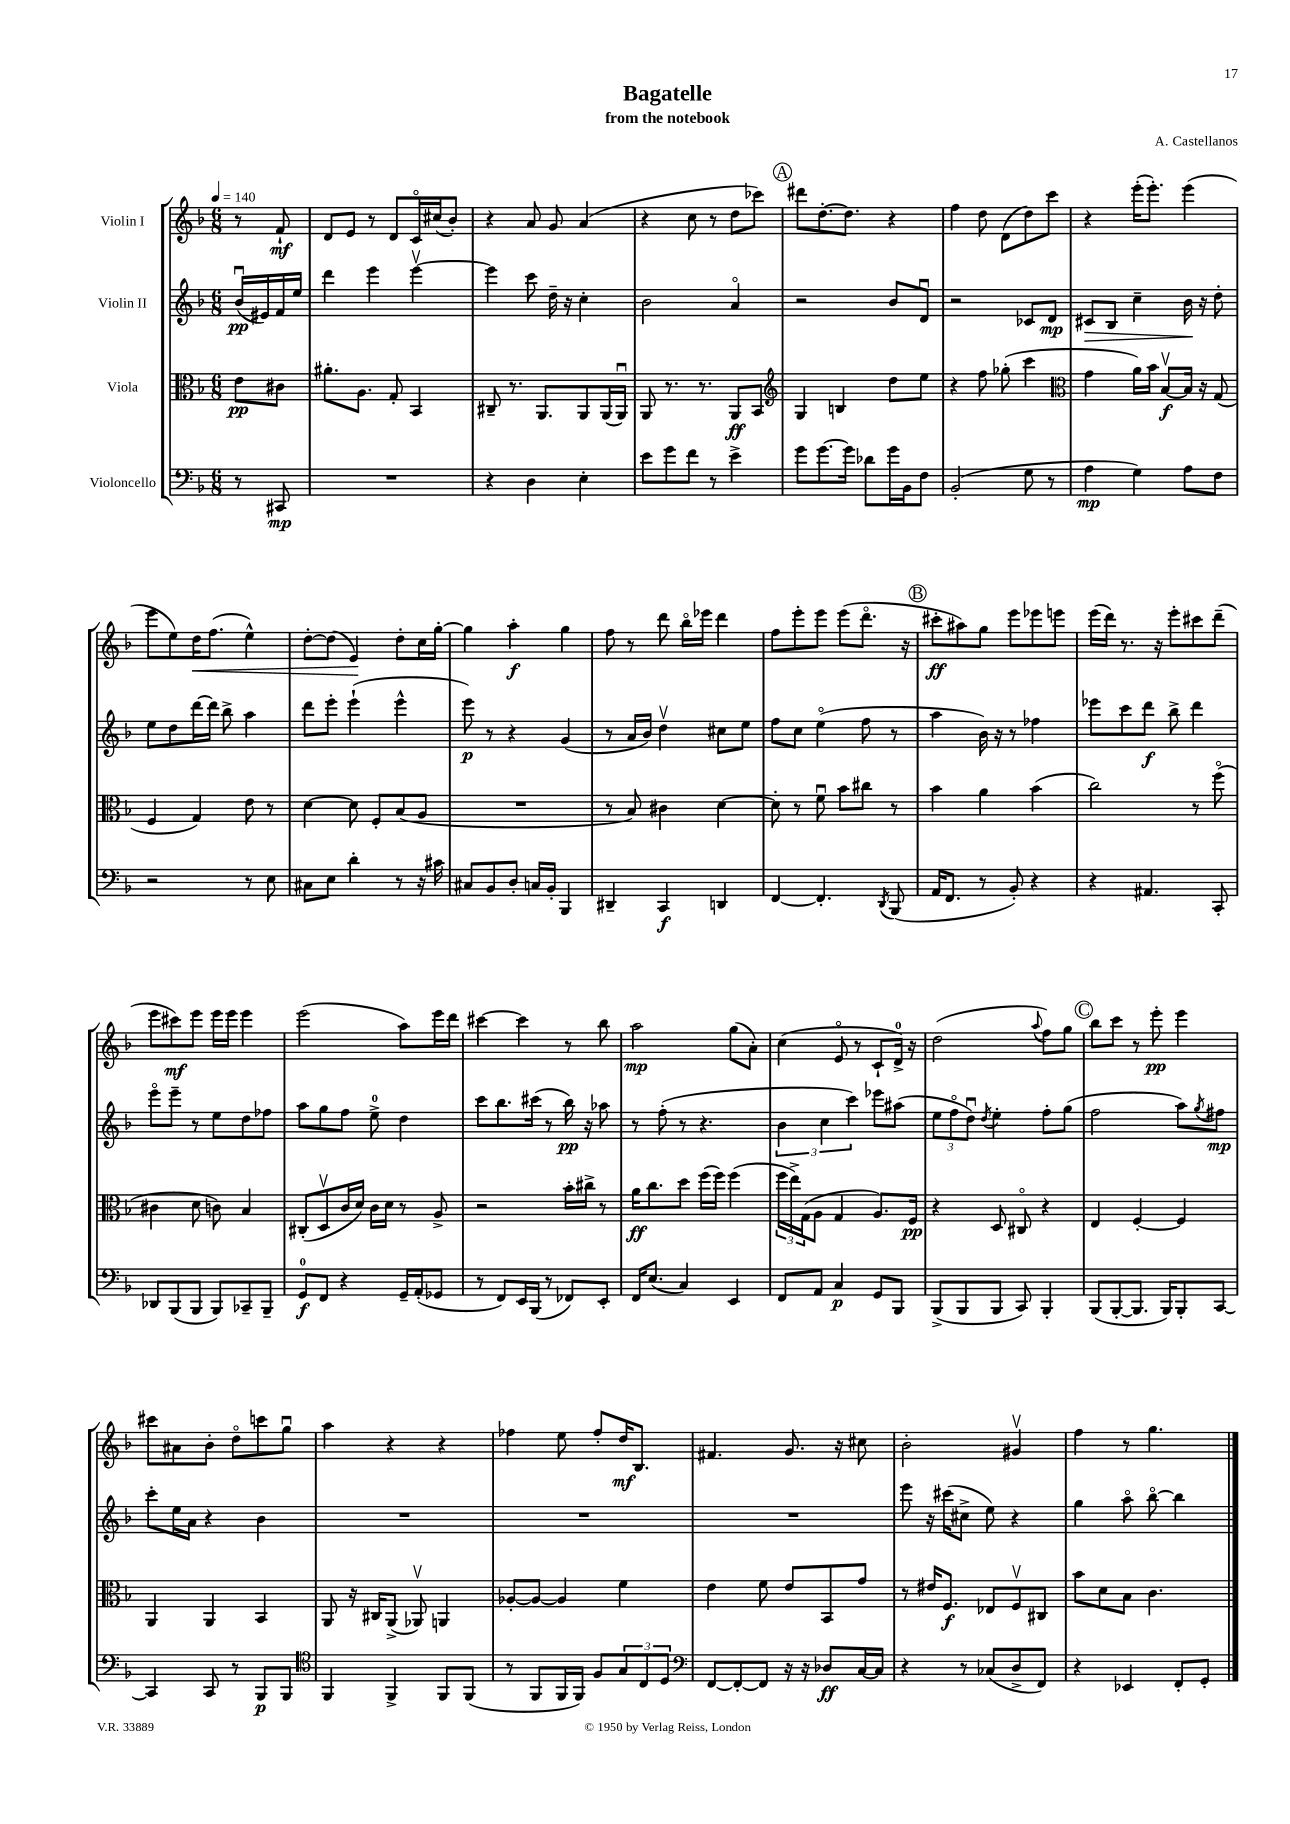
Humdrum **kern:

**kern	**dynam	**kern	**dynam	**kern	**dynam	**kern	**dynam
*part4	*part4	*part3	*part3	*part2	*part2	*part1	*part1
*staff4	*staff4	*staff3	*staff3	*staff2	*staff2	*staff1	*staff1
*I"Violoncello	*	*I"Viola	*	*I"Violin II	*	*I"Violin I	*
*clefF4	*	*clefC3	*	*clefG2	*	*clefG2	*
*k[b-]	*	*k[b-]	*	*k[b-]	*	*k[b-]	*
*M6/8	*	*M6/8	*	*M6/8	*	*M6/8	*
*MM140	*	*MM140	*	*MM140	*	*MM140	*
=	=	=	=	=	=	=	=
8r	.	8e\L	pp	(16b-u/LL	pp	8r	.
.	.	.	.	16e#X/)	.	.	.
8CC#X/	mp	8c#X\J	.	16f/	.	8f`/	mf
.	.	.	.	16ee/JJ	.	.	.
=1	=1	=1	=1	=1	=1	=1	=1
2.r	.	8.a#X'\L	.	4ddd\	.	8d/L	.
.	.	.	.	.	.	8e/J	.
.	.	8.A\J	.	.	.	.	.
.	.	.	.	4eee\	.	8r	.
.	.	8G'/	.	.	.	8d/L	.
.	.	4BB-/	.	[4eeev\	.	16c/L	.
.	.	.	.	.	.	(16cc#X/J	.
.	.	.	.	.	.	8b-'/J)	.
=2	=2	=2	=2	=2	=2	=2	=2
4r	.	8C#X~/	.	4eee\]	.	4r	.
.	.	8.r	.	.	.	.	.
4D\	.	.	.	8ccc\	.	8a/	.
.	.	8.AA/L	.	.	.	.	.
.	.	.	.	16dd~\	.	8g/	.
.	.	.	.	16r	.	.	.
4E'\	.	8AA/	.	4cc'\	.	(4a/	.
.	.	(16AA/L	.	.	.	.	.
.	.	16AAu/JJ)	.	.	.	.	.
=3	=3	=3	=3	=3	=3	=3	=3
8e\L	.	8AA/	.	2b-\	.	4r	.
8g\	.	8.r	.	.	.	.	.
8f\J	.	.	.	.	.	8cc\	.
.	.	8.r	.	.	.	.	.
8r	.	.	.	.	.	8r	.
4e^\	.	8AA/L	ff	4a/	.	8dd\L	.
.	.	8BB-/J	.	.	.	8ccc-X\J)	.
!!LO:REH:place=s1:t=A
=4	=4	=4	=4	=4	=4	=4	=4
*	*	*clefG2	*	*	*	*	*
8g\L	.	4G/	.	2r	.	8ddd#X\L	.
[8.g\	.	.	.	.	.	[8.dd'\	.
.	.	4Bn/	.	.	.	.	.
16g\Jk]	.	.	.	.	.	8.dd\J]	.
8d-X\L	.	.	.	.	.	.	.
16g\L	.	8dd\L	.	8b-/L	.	4r	.
16BB-\J	.	.	.	.	.	.	.
8F\J	.	8ee\J	.	8du/J	.	.	.
=5	=5	=5	=5	=5	=5	=5	=5
(2BB-'/	.	4r	.	2r	.	4ff\	.
.	.	8ff\	.	.	.	8dd\	.
.	.	(8gg-X'\	.	.	.	(8d\L	.
8G\	.	4ccc\	.	8c-X/L	.	8dd\)	.
8r	.	.	.	8d/J	mp	8ccc\J	.
=6	=6	=6	=6	=6	=6	=6	=6
*	*	*clefC3	*	*	*	*	*
!	!	!	!	!	!LO:HP:b	!	!
4A\	mp	4g\	.	8c#X/L	>	4r	.
.	.	.	.	8B-/J	.	.	.
4G\)	.	16a\LL)	.	4cc~\	.	(16eee'\KL	.
.	.	16b-\JJ	.	.	.	8.eee'\J)	.
.	.	[8B-v/L	f	.	.	.	.
8A\L	.	16B-/Jk]	.	16b-\	.	(4eee\	.
.	.	16r	.	16r	]	.	.
8F\J	.	(8G/	.	8dd'\	.	.	.
!!LO:LB:g=z
=7	=7	=7	=7	=7	=7	=7	=7
2r	.	4F/	.	8ee\L	.	8eee\L	.
.	.	.	.	8dd\	.	8ee\)	.
!	!	!	!	!	!	!	!LO:HP:b
.	.	4G/)	.	[16ddd\L	.	16dd\K	<
.	.	.	.	16ddd\JJ]	.	(8.ff\J	.
.	.	.	.	8bb-^\	.	.	.
8r	.	8e\	.	4aa\	.	4ee^^\)	.
8E\	.	8r	.	.	.	.	.
=8	=8	=8	=8	=8	=8	=8	=8
8C#X\L	.	[4d\	.	8ddd\L	.	[8dd'\L	.
8E\J	.	.	.	8eee'\J	.	(8dd\J]	.
4d'\	.	8d\]	.	(4eee`\	.	4e/)	.
.	.	8F'/L	.	.	.	.	.
8r	.	(8B-/	.	4eee^^\	.	8dd'\L	[
16r	.	8A/J	.	.	.	16cc\L	.
16c#X\	.	.	.	.	.	[16gg'\JJ	.
=9	=9	=9	=9	=9	=9	=9	=9
8C#X/L	.	2.r	.	8eee\)	p	4gg\]	.
8BB-/	.	.	.	8r	.	.	.
8D'/J	.	.	.	4r	.	4aa'\	f
16Cn/LL	.	.	.	.	.	.	.
16BB-'/JJ	.	.	.	.	.	.	.
4BBB-/	.	.	.	(4g/	.	4gg\	.
=10	=10	=10	=10	=10	=10	=10	=10
4DD#X~/	.	8r	.	8r	.	8ff\	.
.	.	8B-/)	.	16a/LL	.	8r	.
.	.	.	.	16b-/JJ)	.	.	.
4CC/	f	4c#X\	.	4ddv\	.	8ddd\	.
.	.	.	.	.	.	16bb-\LL	.
.	.	.	.	.	.	16eee-X\JJ	.
4DDn/	.	[4d\	.	8cc#X\L	.	4ddd\	.
.	.	.	.	8ee\J	.	.	.
=11	=11	=11	=11	=11	=11	=11	=11
[4FF/	.	8d'\]	.	8ff\L	.	8ff\L	.
.	.	8r	.	8cc\J	.	8eee'\	.
4.FF'/]	.	8fu\	.	(4ee\	.	8eee\J	.
.	.	8b-\L	.	.	.	(8eee\L	.
.	.	8cc#X\J	.	8ff\	.	8.ddd\J	.
8qDD/	.	.	.	.	.	.	.
(8BBB-/	.	8r	.	8r	.	.	.
.	.	.	.	.	.	16r	.
!!LO:REH:place=s1:t=B
=12	=12	=12	=12	=12	=12	=12	=12
16AA/KL	.	4b-\	.	4aa\	.	8ccc#X'\L	ff
8.FF/J	.	.	.	.	.	.	.
.	.	.	.	.	.	8aa#X\)	.
8r	.	4a\	.	16b-\)	.	8gg\J	.
.	.	.	.	16r	.	.	.
8BB-'/)	.	.	.	8r	.	8eee\L	.
4r	.	(4b-\	.	4ff-X\	.	8eee-X\	.
.	.	.	.	.	.	8eeen\J	.
=13	=13	=13	=13	=13	=13	=13	=13
4r	.	2cc\)	.	8eee-X\L	.	(16eee\LL	.
.	.	.	.	.	.	16ddd\JJ)	.
.	.	.	.	8ccc\	.	8.r	.
4.AA#X/	.	.	.	8ddd\J	f	.	.
.	.	.	.	.	.	16r	.
.	.	.	.	8bb-^\	.	8eee'\L	.
.	.	8r	.	4ddd\	.	8ccc#X\	.
8CC'/	.	(8ff\	.	.	.	(8ddd~\J	.
!!LO:LB:g=z
=14	=14	=14	=14	=14	=14	=14	=14
8DD-X/L	.	4c#X\	.	8eee\L	.	8eee\L	.
(8BBB-/	.	.	.	8eee~\J	.	8ccc#X\)	mf
8BBB-/J	.	8d\	.	8r	.	8eee\J	.
8BBB-/L)	.	8cn\)	.	8ee\L	.	16eee\LL	.
.	.	.	.	.	.	16eee\JJ	.
8CC-X~/	.	4B-/	.	8dd\	.	4eee\	.
8BBB-~/J	.	.	.	8ff-X\J	.	.	.
=15	=15	=15	=15	=15	=15	=15	=15
8GG/L	f	(8C#X'/L	.	8aa\L	.	(2eee\	.
8FF/J	.	8Dv/	.	8gg\	.	.	.
4r	.	16c/L	.	8ff\J	.	.	.
.	.	16d/JJ)	.	.	.	.	.
.	.	16c\LL	.	8ee^\	.	.	.
.	.	16d\JJ	.	.	.	.	.
16GG~/LL	.	8r	.	4dd\	.	8aa\L)	.
(16AA'/J	.	.	.	.	.	.	.
8GG-X/J	.	8A^/	.	.	.	16eee\L	.
.	.	.	.	.	.	16ddd\JJ	.
=16	=16	=16	=16	=16	=16	=16	=16
8r	.	2r	.	8ccc\L	.	[4ccc#X\	.
8FF/L)	.	.	.	8.bb-\	.	.	.
16EE/L	.	.	.	.	.	4ccc#\]	.
(16BBB-/JJ	.	.	.	(16ccc#X\Jk	.	.	.
8r	.	.	.	8r	.	.	.
8FF-X/L)	.	16b-'\LL	.	16bb-\)	pp	8r	.
.	.	16cc#X^\JJ	.	16r	.	.	.
8EE'/J	.	8r	.	8aa-X\	.	8bb-\	.
=17	=17	=17	=17	=17	=17	=17	=17
16FF/KL	.	16a\KL	ff	8r	.	2aa\	mp
(8.E/J	.	8.cc\	.	.	.	.	.
.	.	.	.	(8ff'\	.	.	.
4C/)	.	8dd\J	.	8r	.	.	.
.	.	(16ff\LL	.	4.r	.	.	.
.	.	16ff\JJ)	.	.	.	.	.
4EE/	.	(4ff\	.	.	.	(8gg\L	.
.	.	.	.	.	.	8a'\J)	.
=18	=18	=18	=18	=18	=18	=18	=18
8FF/L	.	24ff\LL	.	6b-\	.	(4cc\	.
.	.	24ee^\)	.	.	.	.	.
.	.	(24G\J	.	.	.	.	.
8AA/J	.	8A\J	.	.	.	.	.
.	.	.	.	6cc\	.	.	.
4C/	p	4G/	.	.	.	8e/	.
.	.	.	.	6ccc\)	.	.	.
.	.	.	.	.	.	8r	.
8GG/L	.	8.A/L)	.	8eee-X\L	.	8c`/L	.
8BBB-/J	.	.	.	(8aa#X\J	.	16d^/Jk)	.
.	.	16F/Jk	pp	.	.	16r	.
=19	=19	=19	=19	=19	=19	=19	=19
(8BBB-^/L	.	4r	.	12ee\L	.	(2dd\	.
.	.	.	.	12ff\	.	.	.
8BBB-/	.	.	.	.	.	.	.
.	.	.	.	12ddu\J)	.	.	.
.	.	.	.	8qdd/	.	.	.
8BBB-/J	.	8D/	.	4ee'\	.	.	.
8CC/)	.	8C#X/	.	.	.	.	.
.	.	.	.	.	.	8qqaa/	.
4BBB-'/	.	4r	.	8ff'\L	.	8ff\L)	.
.	.	.	.	(8gg\J	.	8gg\J	.
!!LO:REH:place=s1:t=C
=20	=20	=20	=20	=20	=20	=20	=20
(8BBB-/L	.	4E/	.	2ff\	.	8bb-\L	.
[8BBB-'/	.	.	.	.	.	8ccc\J	.
8.BBB-/J]	.	[4F'/	.	.	.	8r	.
.	.	.	.	.	.	8eee'\	pp
16BBB-/KL)	.	.	.	.	.	.	.
8BBB-'/	.	4F/]	.	8aa\L)	.	4eee\	.
.	.	.	.	8qgg/	.	.	.
[8CC/J	.	.	.	8ff#X\J	mp	.	.
!!LO:LB:g=z
=21	=21	=21	=21	=21	=21	=21	=21
4CC/]	.	4AA/	.	8ccc'\L	.	8ccc#X\L	.
.	.	.	.	16ee\L	.	8a#X\	.
.	.	.	.	16a\JJ	.	.	.
8CC/	.	4AA/	.	4r	.	8b-'\J	.
8r	.	.	.	.	.	8dd\L	.
8BBB-/L	p	4BB-/	.	4b-\	.	8cccn\	.
8BBB-/J	.	.	.	.	.	8ggu\J	.
=22	=22	=22	=22	=22	=22	=22	=22
*clefC4	*	*	*	*	*	*	*
4FF/	.	8AA/	.	2.r	.	4aa\	.
.	.	16r	.	.	.	.	.
.	.	16C#X/KL	.	.	.	.	.
4FF^/	.	(8AA^/J	.	.	.	4r	.
.	.	8AA-Xv/)	.	.	.	.	.
8FF/L	.	4AAn/	.	.	.	4r	.
(8FF/J	.	.	.	.	.	.	.
=23	=23	=23	=23	=23	=23	=23	=23
8r	.	[8A-X'/L	.	2.r	.	4ff-X\	.
8FF/L	.	8A-/J_	.	.	.	.	.
16FF/L	.	4A-/]	.	.	.	8ee\	.
16FF/JJ)	.	.	.	.	.	.	.
8F/L	.	.	.	.	.	8ff-'/L	.
12G/	.	4f\	.	.	.	16dd/K	mf
.	.	.	.	.	.	8.B-/J	.
12C/	.	.	.	.	.	.	.
12D/J	.	.	.	.	.	.	.
=24	=24	=24	=24	=24	=24	=24	=24
*clefF4	*	*	*	*	*	*	*
[8FF/L	.	4e\	.	2.r	.	4.f#X/	.
8FF'/_	.	.	.	.	.	.	.
8FF/J]	.	8f\	.	.	.	.	.
16r	.	8e/L	.	.	.	8.g/	.
16r	.	.	.	.	.	.	.
8D-X/L	ff	8BB-/	.	.	.	.	.
.	.	.	.	.	.	16r	.
[16C/L	.	8g/J	.	.	.	8cc#X\	.
16C/JJ]	.	.	.	.	.	.	.
=25	=25	=25	=25	=25	=25	=25	=25
4r	.	8r	.	8eee\	.	2b-'\	.
.	.	16e#X/KL	.	16r	.	.	.
.	.	8.F/J	f	(16ccc#X\KL	.	.	.
8r	.	.	.	8cc#X^\J	.	.	.
(8C-X/L	.	8E-X/L	.	8ee\)	.	.	.
8D^/	.	8Fv/	.	4r	.	4g#Xv/	.
8FF/J)	.	8C#X/J	.	.	.	.	.
=26	=26	=26	=26	=26	=26	=26	=26
4r	.	8b-\L	.	4gg\	.	4ff\	.
.	.	8d\	.	.	.	.	.
4EE-X/	.	8B-\J	.	8aa\	.	8r	.
.	.	4.c\	.	[8bb-\	.	4.gg\	.
8FF'/L	.	.	.	4bb-\]	.	.	.
8GG'/J	.	.	.	.	.	.	.
==	==	==	==	==	==	==	==
*-	*-	*-	*-	*-	*-	*-	*-
